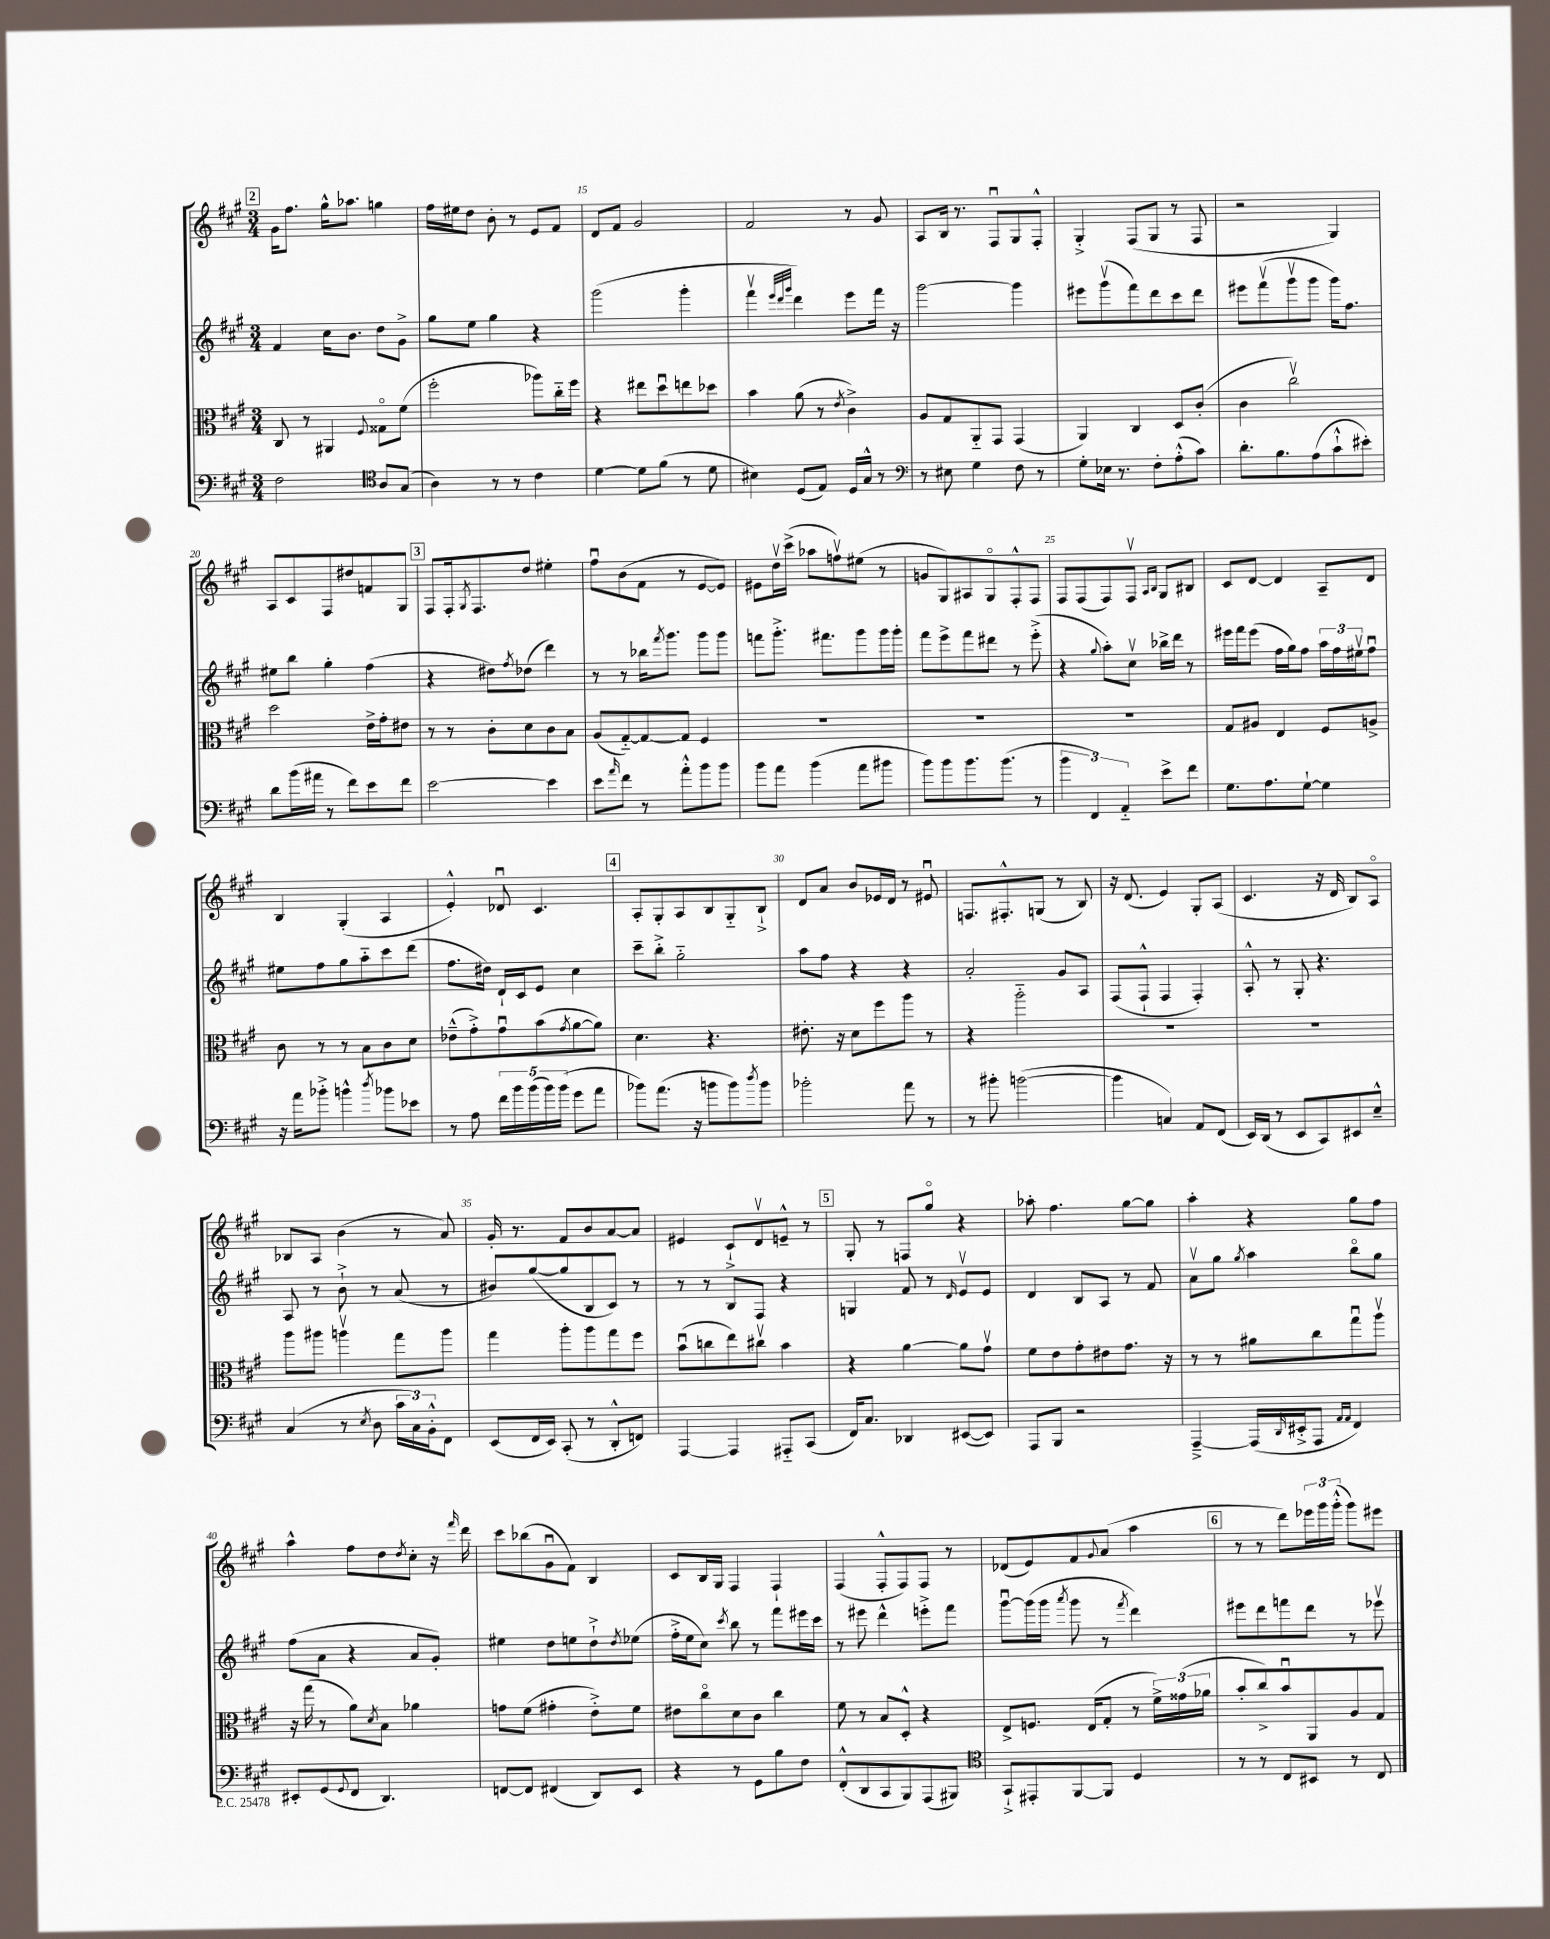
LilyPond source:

<<
\new StaffGroup <<
\new Staff = "s0" {
    \clef treble \key a \major \numericTimeSignature \time 3/4
    \mark \markup { \box "2" } gis'16 fis''8. gis''16-^ aes''8. g''4 |
    fis''16 eis''16 d''8 b'8-. r8 e'8 fis'8 |
    d'8 fis'8 gis'2 |
    fis'2 r8 gis'8 |
    a8 b16 r8. fis8\downbow gis8 fis8-.-^ |
    gis4-.-> fis8( gis8 r8 fis8 |
    r2 gis4) |
    a8 cis'8 fis8 dis''8 f'8 gis8 |
    \mark \markup { \box "3" } fis8 fis16-. \acciaccatura { gis8 } fis8. d''8 eis''4-. |
    fis''8\downbow b'8( fis'8 r8 e'8~ e'8) |
    eis'8 d''16\upbow cis'''16->( aes''8 f''8\upbow) eis''8( r8 |
    g'8 gis8) ais8 gis8\flageolet fis8-.-^ fis8 |
    fis8 fis8( fis8) fis8\upbow \grace { a16 b16 } gis8 bis8 |
    cis'8 d'8~ d'4 a8-- d'8 |
    b4 gis4-.( a4 |
    e'4-.-^) des'8\downbow cis'4. |
    \mark \markup { \box "4" } a8-. gis8-. a8 b8 gis8-_ b8-!-> |
    d'8 a'8 b'8 ees'16 d'16 r8 eis'8\downbow |
    f8. fis8.-.-^ g8( r8 b8) |
    r16 d'8.( e'4) gis8-. a8( |
    cis'4. r16 d'16 b8) a8\flageolet |
    bes8 a8 b'4( r8 a'8) |
    gis'16-. r8. fis'8 b'8 a'8~ a'8 |
    eis'4 cis'8-!-> d'8\upbow e'8---^ r8 |
    \mark \markup { \box "5" } gis8-. r8 f8 gis''8\flageolet r4 |
    aes''8-. fis''4. gis''8~ gis''8 |
    a''4-. r4 gis''8 fis''8 |
    a''4-^ fis''8 d''8 \acciaccatura { d''8 } cis''8-. r16 \grace { fis'''16 } d'''16 |
    cis'''8 bes''8( gis'8\downbow fis'8) b4 |
    cis'8 b16 gis16 fis4 fis4-! |
    fis4( fis8-.-^ fis8) fis8 r8 |
    des'8( e'8) fis'8 \appoggiatura { gis'8 } a'8( a''4 |
    \mark \markup { \box "6" } r8 r8 d'''8) \tuplet 3/2 { ees'''16 gis'''16 gis'''16-.-^( } gis'''8) eis'''8 \bar "|." |
}
\new Staff = "s1" {
    \clef treble \key a \major \numericTimeSignature \time 3/4
    \mark \markup { \box "2" } fis'4 cis''16 b'8. d''8 gis'8-> |
    gis''8 e''8 gis''4 r4 |
    gis'''2( gis'''4-. |
    fis'''4\upbow \grace { e'''32 d'''32 gis'''32 } d'''4) e'''8 fis'''16 r16 |
    gis'''2~ gis'''4 |
    eis'''8 gis'''8\upbow( fis'''8) d'''8 cis'''8 d'''8 |
    eis'''8 fis'''8\upbow( gis'''8\upbow gis'''8 gis'''16) fis''8. |
    eis''8 b''8 gis''4-. fis''4( |
    \mark \markup { \box "3" } r4 dis''8) \acciaccatura { fis''8 } des''8( d'''4) |
    r8 r8 bes''16 \acciaccatura { fis'''8 } gis'''8. gis'''8 gis'''8 |
    f'''8 gis'''8.-.-> fis'''8. gis'''8 gis'''16 gis'''16-. |
    fis'''8 e'''8-> fis'''8 dis'''8 r8 e'''8-.->( |
    r4 \appoggiatura { gis''8 } a''8-.) cis''8\upbow bes''16-> d'''16 r8 |
    eis'''16 fis'''16 eis'''8( fis''16 gis''16) fis''8 \tuplet 3/2 { a''16 fis''16 eis''16\upbow } fis''8\downbow |
    eis''8 fis''8 gis''8 a''8-_ cis'''8 d'''8( |
    fis''8. dis''16) d'16-! cis'16 e'8 cis''4 |
    \mark \markup { \box "4" } cis'''8-- b''8-.-> gis''2-_ |
    a''8 fis''8 r4 r4 |
    a'2-. gis'8 a8 |
    fis8( fis8-!-^ fis4 fis4-.) |
    a8-.-^ r8 gis8-. r4. |
    a8 r8 b'8-!-> r8 a'8( r8 |
    bis'8) gis''8~( gis''8 b8 cis'8) r8 |
    r8 r8 b8 fis8 r4 |
    \mark \markup { \box "5" } g4 fis'8 r8 \grace { d'16 } e'8\upbow e'8 |
    d'4 b8 a8 r8 fis'8 |
    a'8\upbow gis''8 \acciaccatura { gis''8 } a''4 b''8\flageolet gis''8 |
    fis''8( a'8 r4 a'8 gis'8-.) |
    eis''4 d''8 e''8 d''8-!-> \acciaccatura { d''8 } ees''8( |
    fis''16-.-> e''16 cis''8) \acciaccatura { cis'''8 } b''8 r8 fis'''8 eis'''16 cis'''16 |
    r8 eis'''8 d'''4-^ e'''8-.-> fis'''8 |
    gis'''8~\downbow gis'''16( gis'''16 \acciaccatura { a'''8 } gis'''8 r8 \acciaccatura { fis'''8 } d'''4) |
    \mark \markup { \box "6" } eis'''8 d'''8 f'''8 d'''8 r8 ees'''8\upbow \bar "|." |
}
\new Staff = "s2" {
    \clef alto \key a \major \numericTimeSignature \time 3/4
    \mark \markup { \box "2" } cis8 r8 ais,4 \appoggiatura { fis8 } gisis8\flageolet fis'8( |
    fis''2-. aes''8) cis''16-_ fis''16 |
    r4 eis''8 d''8\downbow e''8 des''8 |
    b'4 a'8( r8 \acciaccatura { e'8 } cis'4->) |
    a8 gis8 a,8-_ gis,8 gis,4( |
    a,4) cis4 d8 cis'8-.( |
    cis'4 cis''2\upbow) |
    d''2 e'16-> gis'16-. eis'8 |
    \mark \markup { \box "3" } r8 r8 cis'8-. d'8 cis'8 b8 |
    a8( gis8~-_) gis8~ gis8 fis4 |
    R2. |
    R2. |
    R2. |
    gis8 ais8 e4 fis8 a8-> |
    cis'8 r8 r8 b8 cis'8 d'8 |
    ees'8---^( gis'8-.->) gis'8\downbow b'8( \acciaccatura { gis'8 } a'8~ a'8) |
    \mark \markup { \box "4" } d'4. r4. |
    eis'8.-. r16 d'8 fis''8 a''8 r8 |
    r4 a''2-_ |
    R2. |
    R2. |
    a''8 ais''8 a''4\upbow gis''8 a''8 |
    gis''4 a''8-. a''8 gis''8 fis''8 |
    b'8\downbow( c''8 e''8) cis''8\upbow b'4 |
    \mark \markup { \box "5" } r4 a'4~ a'8 gis'8\upbow |
    fis'8 e'8 gis'8-. eis'8 gis'8. r16 |
    r8 r8 ais'8 cis''8 gis''8\downbow a''8\upbow |
    r16 gis''16( r8 a'8) \acciaccatura { d'8 } b8 aes'4 |
    g'8 fis'8( gis'4-. e'8-.->) fis'8 |
    eis'8 cis''8\flageolet d'8 cis'8 cis''4 |
    fis'8 r8 b8 d8-.-^ r4 |
    e8-> f8. e16( gis8-. r8 \tuplet 3/2 { fis'16->) gisis'16( aes'16 } |
    \mark \markup { \box "6" } b'8-. cis''8->) b'8\downbow a,8 a8 gis8 \bar "|." |
}
\new Staff = "s3" {
    \clef bass \key a \major \numericTimeSignature \time 3/4
    \mark \markup { \box "2" } fis2 \clef tenor a8 gis8( |
    a4) r8 r8 cis'4 |
    d'4~ d'8 fis'8( r8 d'8 |
    bis4) d8( e8) d16 gis16-^ r8 |
    \clef bass r8 eis8 gis4 fis8 r8 |
    gis8-. ees16 r8. fis8-. a8-.-^( cis'8) |
    d'8.-. b8. a8( cis'8-!-^ eis'8-.) |
    d'8 b'16( ais'16 r8 fis'8) e'8 fis'8 |
    \mark \markup { \box "3" } e'2~ e'4 |
    e'8 \grace { a'16 } fis'8 r8 a'8-.-^ b'8 b'8 |
    b'8 a'8 b'4( a'8 bis'8 |
    b'8) b'8 b'8. b'8.( r8 |
    \tuplet 3/2 { b'4 fis,4) a,4-_ } e'8-> fis'8 |
    gis8. a8. gis8~-! gis4 |
    r16 a'16 bes'8-.-> b'4-^ \acciaccatura { d''8 } bes'8 ees'8 |
    r8 a8 \tuplet 5/4 { fis'16 b'16 b'16( b'16) b'16( } gis'8 a'8 |
    \mark \markup { \box "4" } bes'8) a'8.( r16 b'8 b'8) \acciaccatura { d''8 } b'8 |
    bes'2-. a'8 r8 |
    r8 bis'8-. b'2~( |
    b'4 c4) a,8 fis,8( |
    e,16) d,16( r8 e,8 cis,8) eis,8 e8---^ |
    cis4( r8 \acciaccatura { e8 } d8 \tuplet 3/2 { cis'16 cis16) b,16-.-^ } fis,8 |
    e,8( fis,16 e,16) cis,8-.( r8 d,8-.-^ f,8) |
    a,,4~ a,,4 ais,,8-_ cis,8( |
    \mark \markup { \box "5" } fis,16) cis8. des,4 eis,8~( eis,8) |
    a,,8 b,,8 r2 |
    a,,4~---> a,,16( \grace { d,16 } eis,16-.-> a,,8 \grace { a,16 a,16 } fis,4) |
    eis,8-. gis,8( \appoggiatura { gis,8 } fis,8 d,4.) |
    f,8~ f,8 fis,4( d,8) e,8 |
    r4 r8 gis,8 b8 fis8 |
    fis,8-.-^( d,8 cis,8 b,,8) a,,8( bis,,8) |
    \clef tenor gis,8-!-> eis,8-. fis,8~ fis,8 d4 |
    \mark \markup { \box "6" } r8 r8 cis8 bis,8 r8 cis8 \bar "|." |
}
>>
>>
\layout { \context { \Score currentBarNumber = #13 \override BarNumber.break-visibility = ##(#f #t #t) barNumberVisibility = #(every-nth-bar-number-visible 5) } }
